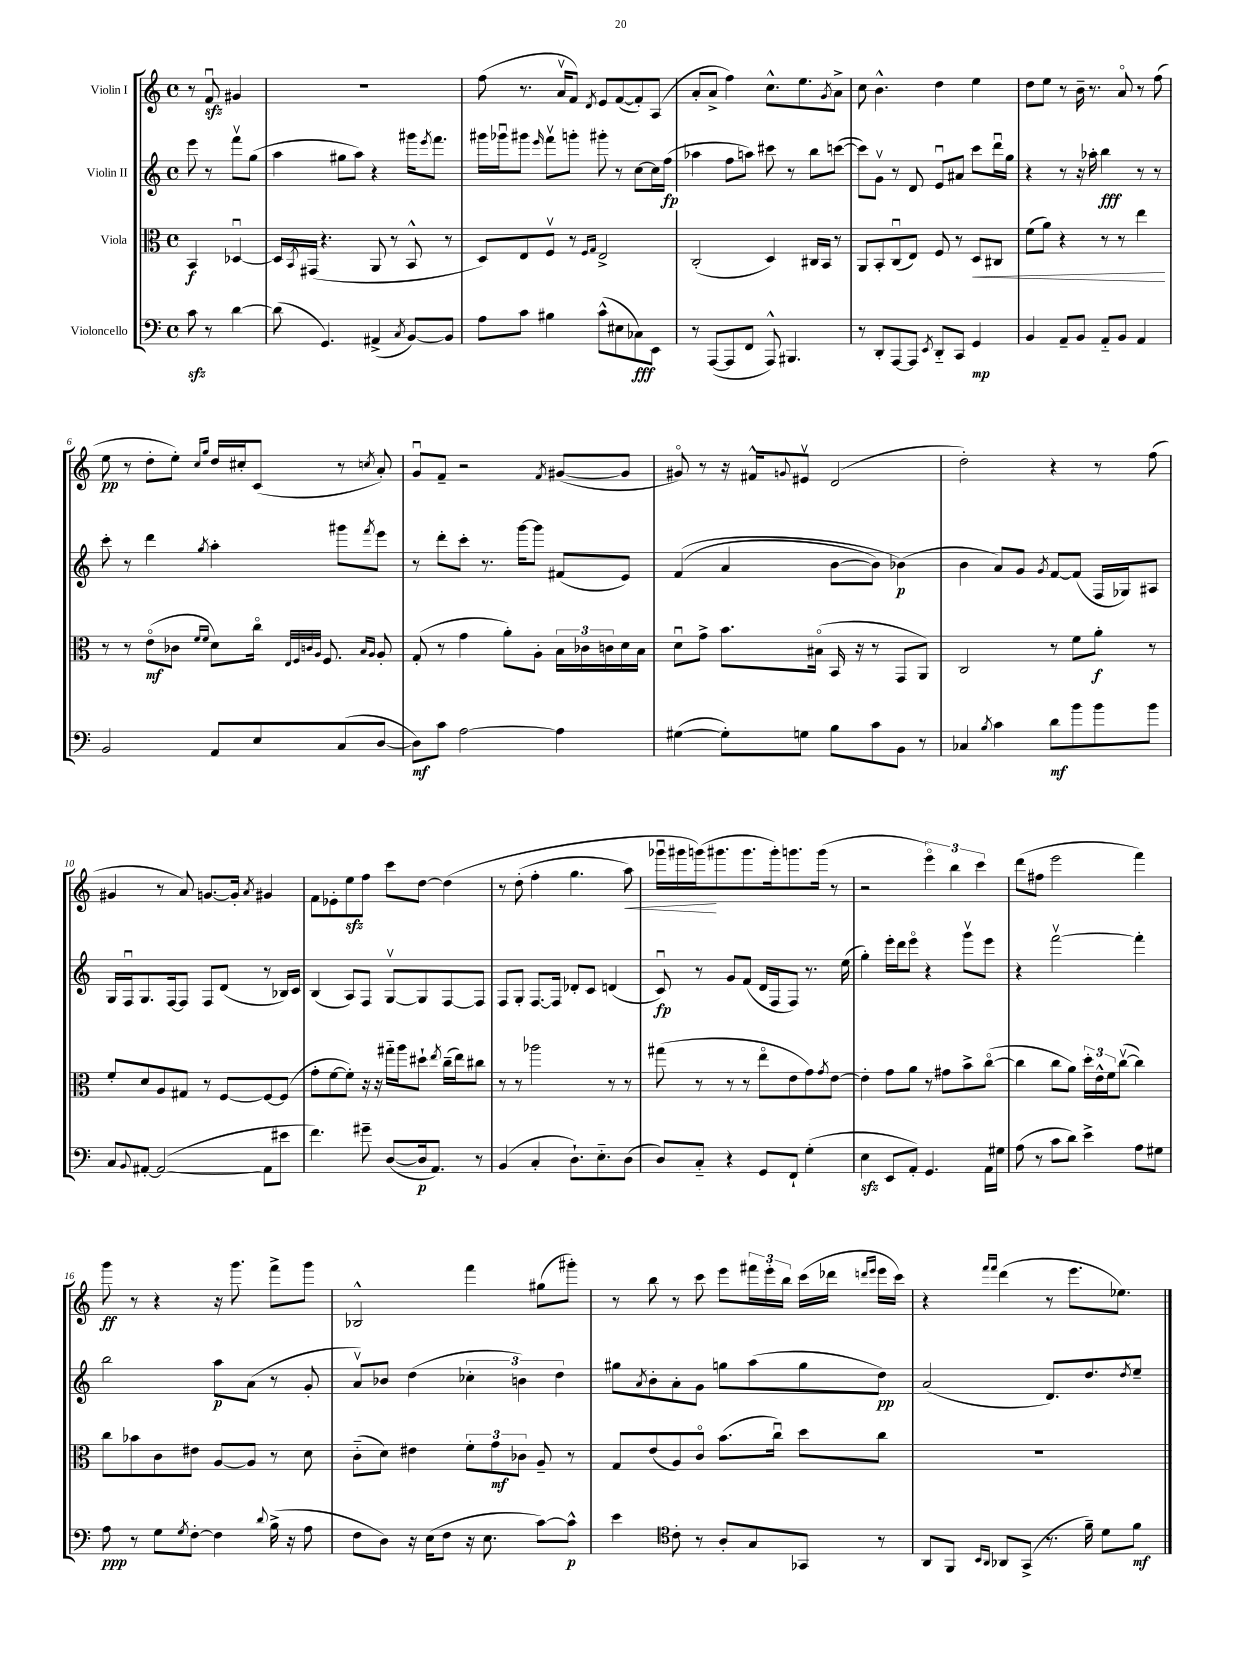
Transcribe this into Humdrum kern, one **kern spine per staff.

**kern	**dynam	**kern	**dynam	**kern	**dynam	**kern	**dynam
*part4	*part4	*part3	*part3	*part2	*part2	*part1	*part1
*staff4	*staff4	*staff3	*staff3	*staff2	*staff2	*staff1	*staff1
*I"Violoncello	*	*I"Viola	*	*I"Violin II	*	*I"Violin I	*
*clefF4	*	*clefC3	*	*clefG2	*	*clefG2	*
*k[]	*	*k[]	*	*k[]	*	*k[]	*
*M4/4	*	*M4/4	*	*M4/4	*	*M4/4	*
*met(c)	*	*met(c)	*	*met(c)	*	*met(c)	*
=	=	=	=	=	=	=	=
8czz\	.	4BB/	f	8eee\	.	8r	.
8r	.	.	.	8r	.	8fzzu/	.
[4d\	.	[4D-Xu/	.	8fffv\L	.	4g#X/	.
.	.	.	.	(8gg\J	.	.	.
=1	=1	=1	=1	=1	=1	=1	=1
(8d\]	.	16D-/LL]	.	4aa\	.	1r	.
.	.	8qBB/	.	.	.	.	.
.	.	(16GG#X/JJ	.	.	.	.	.
4.GG/)	.	4.r	.	.	.	.	.
.	.	.	.	8gg#X\L	.	.	.
.	.	.	.	8aa\J)	.	.	.
(4AA#X^/	.	8AA/	.	4r	.	.	.
.	.	8r	.	.	.	.	.
8qC/	.	.	.	.	.	.	.
[8BB/L)	.	8BB^^/	.	16ggg#X\KL	.	.	.
.	.	.	.	8qeee/	.	.	.
.	.	.	.	8.fff\J	.	.	.
8BB/J]	.	8r	.	.	.	.	.
=2	=2	=2	=2	=2	=2	=2	=2
8A\L	.	8D/L)	.	16ggg#X\LL	.	(8ff\	.
.	.	.	.	16ggg-Xu\J	.	.	.
8c\J	.	8E/	.	8ggg#X\J	.	8.r	.
.	.	.	.	16qqeee/	.	.	.
4B#X\	.	8Fv/J	.	8fffv\L	.	.	.
.	.	.	.	.	.	16av/KL	.
.	.	8r	.	8gggn'\J	.	8f/J)	.
.	.	16qqF/LL	.	.	.	.	.
.	.	16qqG/JJ	.	.	.	8qd/	.
(8c^^\L	.	2E^/	.	8ggg#X'\	.	8e/L	.
8E#X\	.	.	.	8r	.	([8f/	.
8C-X\)	fff	.	.	[8cc\L	.	8f'/])	.
8EE\J	.	.	.	16cc\L]	.	(8A/J	.
.	.	.	.	(16ff\JJ	fp	.	.
=3	=3	=3	=3	=3	=3	=3	=3
8r	.	(2C'/	.	4aa-X\	.	8a'/L	.
([8AAA/L	.	.	.	.	.	8a^/J	.
8AAA/]	.	.	.	8ff\L	.	4ff\)	.
8FF/J	.	.	.	8aan\J)	.	.	.
8AAA^^/)	.	4D/)	.	8ccc#X\	.	8.cc^^\L	.
4.BBB#X/	.	.	.	8r	.	.	.
.	.	.	.	.	.	8.ee\	.
.	.	16C#X/LL	.	8bb\L	.	.	.
.	.	16BB/JJ	.	.	.	.	.
.	.	.	.	.	.	8qg/	.
.	.	8r	.	([8cccn\J	.	8a^\J	.
=4	=4	=4	=4	=4	=4	=4	=4
8r	.	8AA/L	.	8ccc\L])	.	8cc\	.
8DD'/L	.	8BB'/	.	8gv\J	.	4.b^^\	.
[8AAA/	.	(8Cu/	.	8r	.	.	.
8AAA/J]	.	8E/J)	.	8d/	.	.	.
8qEE/	.	.	.	.	.	.	.
8DD/L	.	8F/	.	8eu/L	.	4dd\	.
8CC/J	.	8r	.	8a#X/J	.	.	.
!	!	!	!LO:HP:b	!	!	!	!
4GG/	mp	8D/L	<	8ccc\L	.	4ee\	.
.	.	8C#X/J	.	16dddu\L	.	.	.
.	.	.	.	16gg\JJ	.	.	.
=5	=5	=5	=5	=5	=5	=5	=5
4BB/	.	(8f\L	.	4r	.	8dd\L	.
.	.	8a\J)	.	.	.	8ee\J	.
8AA~/L	.	4r	.	8r	.	8r	.
8BB/J	.	.	.	16r	.	16b~\	.
.	.	.	.	16aa-X'\	.	8.r	.
8AA/L	.	8r	.	4bb\	fff	.	.
8BB/J	.	8r	.	.	.	8a/	.
4AA/	.	4ee\	.	8r	.	8r	.
.	.	.	.	8r	.	(8ff\	.
.	.	.	[	.	.	.	.
!!LO:LB:g=z
=6	=6	=6	=6	=6	=6	=6	=6
2BB/	.	8r	.	8ccc'\	.	8ee\	pp
.	.	8r	.	8r	.	8r	.
.	.	(8e\L	mf	4ddd\	.	8dd'\L	.
.	.	8c-X\J	.	.	.	8ee'\J)	.
.	.	16qqf/LL	.	.	.	16qqcc/LL	.
.	.	16qqf/JJ	.	8qgg/	.	16qqgg/JJ	.
8AA/L	.	8d\L)	.	4aa'\	.	16dd/LL	.
.	.	.	.	.	.	16cc#X'/J	.
8E/	.	16cc\Jk	.	.	.	(8c/J	.
.	.	32qqE/LLL	.	.	.	.	.
.	.	32qqF/	.	.	.	.	.
.	.	32qqcn/	.	.	.	.	.
.	.	32qqA/JJJ	.	.	.	.	.
.	.	8.F/	.	.	.	.	.
(8C/	.	.	.	8ggg#X\L	.	8r	.
.	.	16qqB/LL	.	.	.	.	.
.	.	16qqA/JJ	.	8qfff/	.	8qccn/	.
[8D/J	.	8A'/	.	8eee\J	.	8a'/)	.
=7	=7	=7	=7	=7	=7	=7	=7
8D\L])	mf	(8G'/	.	8r	.	8gu/L	.
8c\J	.	8r	.	8ddd'\L	.	8f~/J	.
[2A\	.	4g\	.	8ccc'\J	.	2r	.
.	.	.	.	8.r	.	.	.
.	.	8a'\L)	.	.	.	.	.
.	.	.	.	[16ggg\KL	.	.	.
.	.	8A'\J	.	8ggg\J]	.	.	.
.	.	.	.	.	.	8qf/	.
4A\]	.	24B\LL	.	(8f#X/L	.	([8g#X/L	.
.	.	24c-X\	.	.	.	.	.
.	.	24cn\	.	.	.	.	.
.	.	16d\	.	8e/J)	.	8g#/J]	.
.	.	16B\JJ	.	.	.	.	.
=8	=8	=8	=8	=8	=8	=8	=8
([4G#X\	.	8du\L	.	((4f/	.	8g#X/)	.
.	.	8g^\J	.	.	.	8r	.
8G#'\L])	.	8.b\L	.	4a/	.	16r	.
.	.	.	.	.	.	16f#X^^/KL	.
.	.	.	.	.	.	8qqgn/	.
8Gn\J	.	.	.	.	.	8e#Xv/J	.
.	.	(16B#X\Jk	.	.	.	.	.
8B\L	.	16BB/	.	[8b\L	.	(2d/	.
.	.	16r	.	.	.	.	.
8c\	.	8r	.	8b\J])	.	.	.
8BB\J	.	8GG/L	.	(4b-X\)	p	.	.
8r	.	8AA/J)	.	.	.	.	.
=9	=9	=9	=9	=9	=9	=9	=9
4C-X/	.	2C/	.	4b\	.	2dd'\)	.
8qB/	.	.	.	.	.	.	.
4c\	.	.	.	8a/L)	.	.	.
.	.	.	.	8g/J	.	.	.
.	.	.	.	8qg/	.	.	.
8d\L	mf	8r	.	[8f/L	.	4r	.
8b\	.	8f\L	.	(8f/J]	.	.	.
8b\	.	8a'\J	f	16F/LL	.	8r	.
.	.	.	.	16G-X/J)	.	.	.
8b\J	.	8r	.	8A#X/J	.	(8ff\	.
!!LO:LB:g=z
=10	=10	=10	=10	=10	=10	=10	=10
8C/L	.	8f'/L	.	16G/LL	.	4g#X/	.
.	.	.	.	16Fu/J	.	.	.
8qqBB/	.	.	.	.	.	.	.
[8AA#X'/J	.	8d/	.	8.G/	.	.	.
(2AA#/_	.	8A/	.	.	.	8r	.
.	.	.	.	[16F/k	.	.	.
.	.	8G#X/J	.	8F/J]	.	8a/)	.
.	.	8r	.	8F/L	.	[8.gn/L	.
.	.	[8F/L	.	(8d/J	.	.	.
.	.	.	.	.	.	16g'/Jk]	.
.	.	.	.	.	.	8qa/	.
8AA#\L]	.	8F/_	.	8r	.	4g#X/	.
8e#X\J	.	(8F/J]	.	16B-X/LL)	.	.	.
.	.	.	.	16c/JJ	.	.	.
=11	=11	=11	=11	=11	=11	=11	=11
4.f\)	.	8g'\L	.	(4B/	.	8f\L	.
.	.	[8f\	.	.	.	8e-X'\	.
.	.	8f'\J])	.	8A/L)	.	8eezz\	.
8g#X~\	.	16r	.	8F/J	.	8ff\J	.
.	.	16r	.	.	.	.	.
([8D/L	.	16gg#X\LL	.	[8Gv/L	.	8ccc\L	.
.	.	16aa\J	.	.	.	.	.
16D/k]	p	8dd#X`\J	.	8G/]	.	[8dd\J	.
8.AA/J)	.	.	.	.	.	.	.
.	.	8qee/	.	.	.	.	.
.	.	(16cc~\LL	.	[8F/	.	(4dd\]	.
.	.	16ee\J)	.	.	.	.	.
8r	.	8cc#X\J	.	8F/J]	.	.	.
=12	=12	=12	=12	=12	=12	=12	=12
(4BB/	.	8r	.	8F/L	.	8r	.
.	.	8r	.	8G'/J	.	(8dd'\	.
4C'/	.	2aa-X\	.	[8.F/L	.	4ff'\	.
.	.	.	.	16F/Jk]	.	.	.
8.D`\L)	.	.	.	8d-X'/L	.	4.gg\	.
.	.	.	.	8c/J	.	.	.
8.E\	.	.	.	.	.	.	.
.	.	8r	.	(4dn/	.	.	.
!	!	!	!	!	!	!	!LO:HP:b
(8D\J	.	8r	.	.	.	8aa\)	<
=13	=13	=13	=13	=13	=13	=13	=13
8D/L)	.	(8gg#X\	.	8cu/)	fp	16ggg-Xu\LL	.
.	.	.	.	.	.	16ggg#X\	.
8C/J	.	8r	.	8r	.	(16gggn\J)	.
.	.	.	.	.	.	8.ggg#X\	[
4r	.	8r	.	8g/L	.	.	.
.	.	8r	.	(8f/J	.	8.ggg#\	.
8GG/L	.	8ee\L	.	16d/LL	.	.	.
.	.	.	.	16F/J	.	16ggg#'\k)	.
8FF`/J	.	8e\	.	8F/J)	.	8.gggn\	.
(4G'\	.	8g\)	.	8.r	.	.	.
.	.	.	.	.	.	(16ggg\Jk	.
.	.	8qg/	.	.	.	.	.
.	.	[8e\J	.	.	.	8r	.
.	.	.	.	(16ee\	.	.	.
=14	=14	=14	=14	=14	=14	=14	=14
4Ezz\	.	4e'\]	.	4gg'\)	.	2r	.
8EE/L	.	8g\L	.	16eee'\LL	.	.	.
.	.	.	.	16ddd\J	.	.	.
8AA'/J)	.	8a\J	.	8eee\J	.	.	.
4.GG/	.	8r	.	4r	.	6eee\)	.
.	.	8g#X\L	.	.	.	.	.
.	.	.	.	.	.	6bb\	.
.	.	8b^\	.	8gggv\L	.	.	.
.	.	.	.	.	.	6ccc\	.
16AA\LL	.	([8cc\J	.	8eee\J	.	.	.
16G#X\JJ	.	.	.	.	.	.	.
=15	=15	=15	=15	=15	=15	=15	=15
(8A\	.	4cc\]	.	4r	.	(8ddd\L	.
8r	.	.	.	.	.	8ff#X\J	.
8c\L	.	8cc\L	.	[2fffv\	.	2eee\	.
8d\J)	.	8a\J)	.	.	.	.	.
4e^\	.	24dd'\LL	.	.	.	.	.
.	.	24e^^\	.	.	.	.	.
.	.	24f\J	.	.	.	.	.
.	.	([8ccv\J	.	.	.	.	.
8A\L	.	4cc\])	.	4fff'\]	.	4fff\)	.
8G#X\J	.	.	.	.	.	.	.
!!LO:LB:g=z
=16	=16	=16	=16	=16	=16	=16	=16
8A\	ppp	8cc\L	.	2bb\	.	8ggg\	ff
8r	.	8b-X\	.	.	.	8r	.
8G\L	.	8c\	.	.	.	4r	.
8qG/	.	.	.	.	.	.	.
[8F'\J	.	8e#X\J	.	.	.	.	.
4F\]	.	[8A/L	.	8aa\L	p	16r	.
.	.	.	.	.	.	8.ggg\	.
.	.	8A/J]	.	(8a\J	.	.	.
8qqd/	.	.	.	.	.	.	.
(16B^\	.	8r	.	8r	.	8fff^\L	.
16r	.	.	.	.	.	.	.
8A\	.	8d\	.	8g'/	.	8ggg\J	.
=17	=17	=17	=17	=17	=17	=17	=17
8F\L	.	(8c\L	.	8av/L)	.	2B-X^^/	.
8D\J)	.	8d\J)	.	8b-X/J	.	.	.
16r	.	4e#X\	.	(4dd\	.	.	.
(16E\KL	.	.	.	.	.	.	.
8F\J	.	.	.	.	.	.	.
16r	.	12f'\L	.	6cc-X'\	.	4fff\	.
8.E\	.	.	.	.	.	.	.
.	.	12g\	mf	.	.	.	.
.	.	12c-X\J	.	6bn\)	.	.	.
[8c\L)	.	8A~/	.	.	.	(8gg#X\L	.
.	.	.	.	6dd\	.	.	.
8c^^\J]	p	8r	.	.	.	8ggg#X'\J)	.
=18	=18	=18	=18	=18	=18	=18	=18
4e\	.	8G/L	.	8gg#X\L	.	8r	.
.	.	.	.	8qa/	.	.	.
.	.	(8e/	.	8b'\	.	8bb\	.
*clefC4	*	*	*	*	*	*	*
8c'\	.	8A/)	.	8a'\	.	8r	.
8r	.	8c/J	.	8g\J	.	8ccc\	.
8A'/L	.	(8.b\L	.	8ggn\L	.	8eee\L	.
8G/	.	.	.	(8aa\	.	24fff#X\L	.
.	.	.	.	.	.	24eee'\	.
.	.	16ccu\Jk)	.	.	.	.	.
.	.	.	.	.	.	24bb\JJ	.
8GG-X/J	.	8dd\L	.	8gg\	.	(16ccc\LL	.
.	.	.	.	.	.	16ddd-X\JJ	.
.	.	.	.	.	.	16qqdddn/LL	.
.	.	.	.	.	.	16qqeee/JJ	.
8r	.	8cc\J	.	8dd\J)	pp	16eee\LL	.
.	.	.	.	.	.	16ccc\JJ)	.
=19	=19	=19	=19	=19	=19	=19	=19
8AA/L	.	1r	.	(2a/	.	4r	.
8FF/J	.	.	.	.	.	.	.
16qqBB/LL	.	.	.	.	.	16qqfff/LL	.
16qqAA/JJ	.	.	.	.	.	16qqfff/JJ	.
8AA-X/L	.	.	.	.	.	(4ddd\	.
(8GG^/J	.	.	.	.	.	.	.
8.r	.	.	.	8.d/L)	.	8r	.
.	.	.	.	.	.	8.eee\L	.
16f~\)	.	.	.	8.dd/	.	.	.
8d\L	.	.	.	.	.	.	.
.	.	.	.	.	.	8.ee-X\J)	.
.	.	.	.	8qdd/	.	.	.
8f\J	mf	.	.	8ee~/J	.	.	.
==	==	==	==	==	==	==	==
*-	*-	*-	*-	*-	*-	*-	*-
